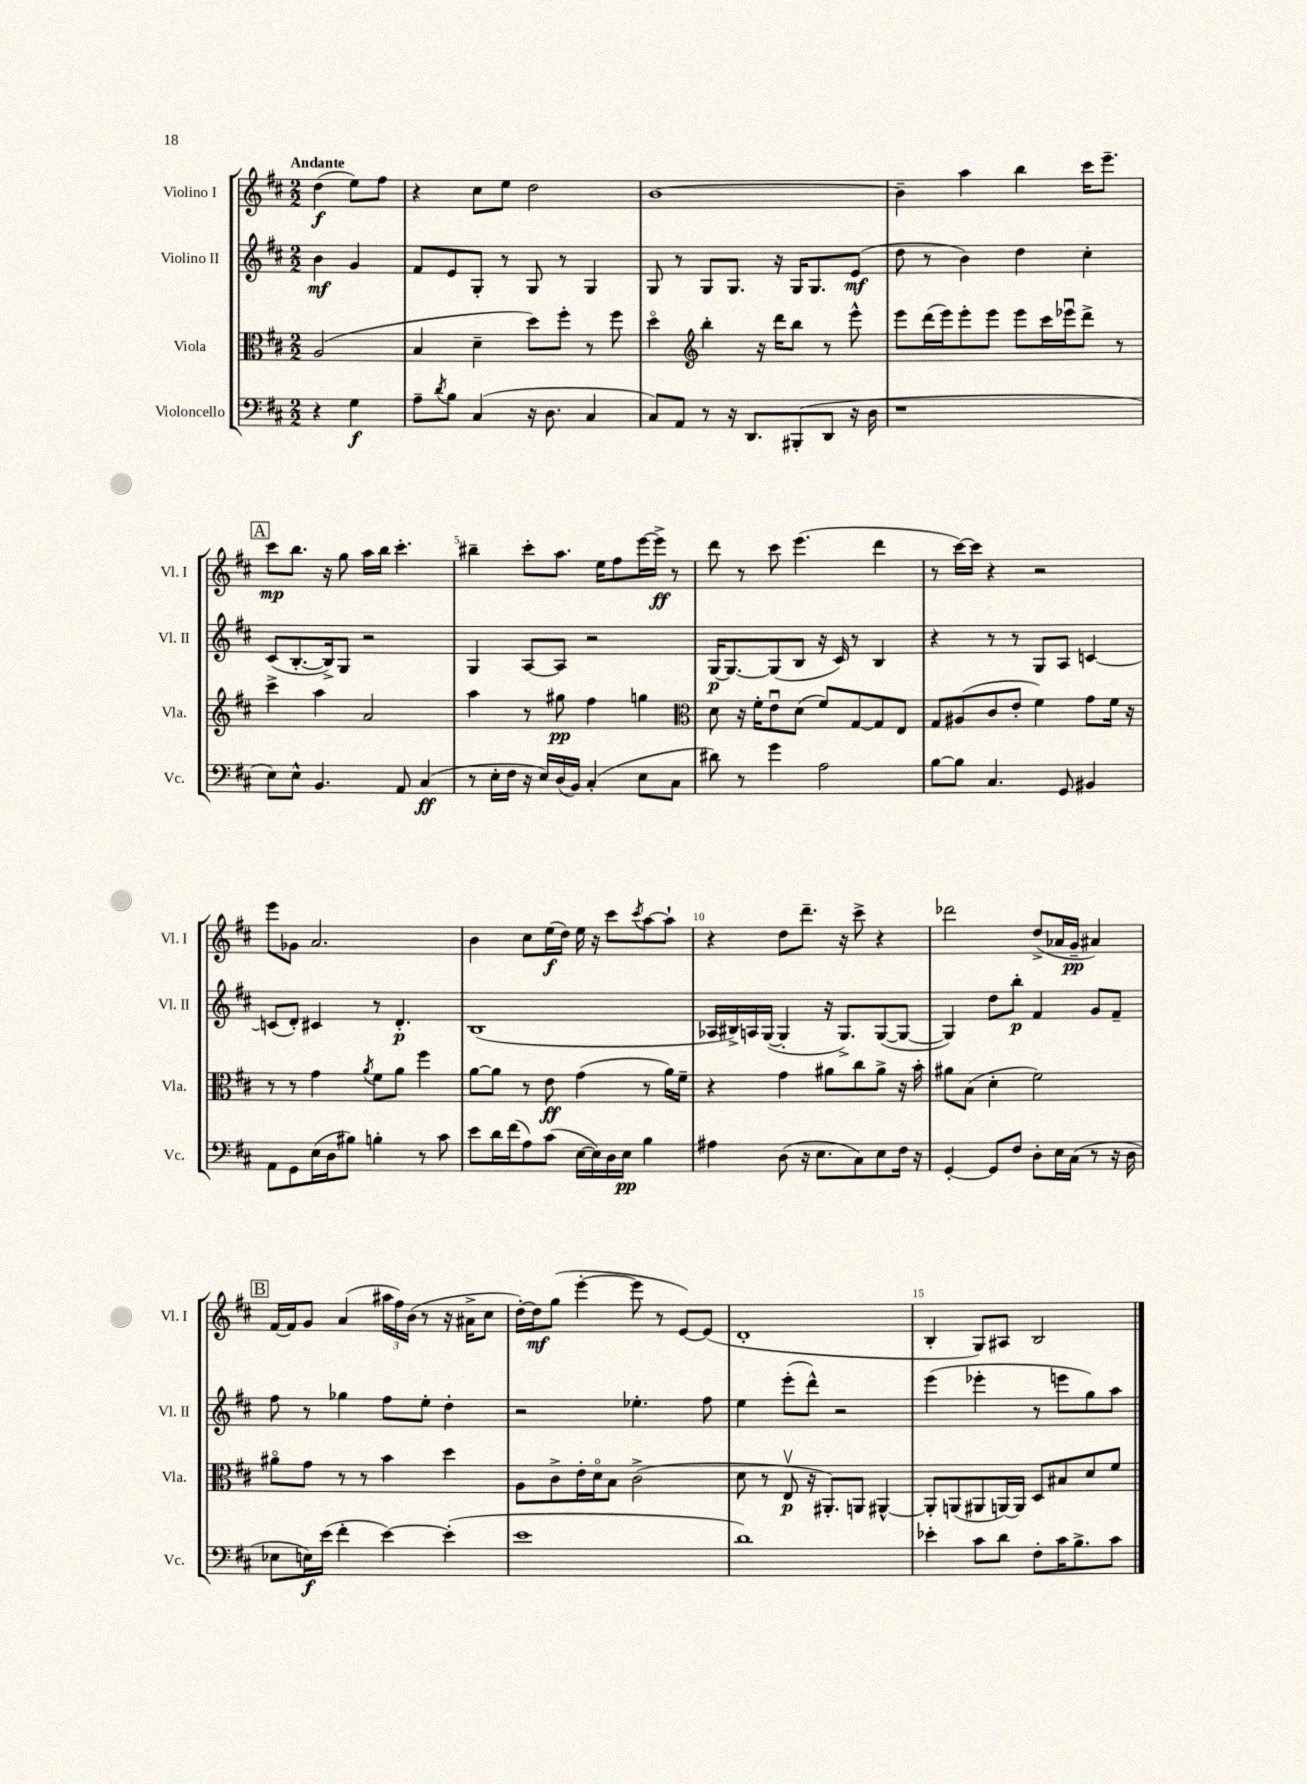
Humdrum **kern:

**kern	**kern	**kern	**kern
*staff4	*staff3	*staff2	*staff1
*clefF4	*clefC3	*clefG2	*clefG2
*k[f#c#]	*k[f#c#]	*k[f#c#]	*k[f#c#]
*M2/2	*M2/2	*M2/2	*M2/2
4r	(2A	4b	(4dd
4G	.	4g	8ee)
.	.	.	8ff#
=	=	=	=
8A~	4B	8f#	4r
8qd	.	.	.
8B	.	8e	.
(4C#	4d~	8G'	8cc#
.	.	8r	8ee
16r	8dd)	8G	2dd
8.D	.	.	.
.	8ff#'	8r	.
4C#	8r	4G	.
.	8ff#	.	.
=	=	=	=
8C#)	4ddo	8G	[1b
8AA	.	8r	.
*	*clefG2	*	*
8r	4bb'	8G	.
16r	.	8.G	.
8.DD	.	.	.
.	16r	.	.
.	16ddd	16r	.
(8BBB#'	8bb	16G	.
.	.	8.G	.
8DD	8r	.	.
16r	8eee^^	(8e	.
16D	.	.	.
=	=	=	=
1r	8eee	8dd	4b~]
.	(16ddd	8r	.
.	16eee)	.	.
.	8eee'	4b)	4aa
.	8eee	.	.
.	8eee	4dd	4bb
.	16ccc#	.	.
.	16eee-u	.	.
.	8ddd^	4cc#'	16ccc#
.	.	.	8.eee~
.	8r	.	.
=	=	=	=
8E)	4ccc#^	(8c#	8ccc#
8E^^	.	[8.B'	8.bb
4.BB	4aa	.	.
.	.	16B^])	16r
.	.	8G	8gg
.	2a	2r	16aa
.	.	.	16bb
8AA	.	.	4.ccc#'
(4C#	.	.	.
=	=	=	=
8r	4aa	4G	4bb#~
16E'	.	.	.
16F#	.	.	.
16r	8r	[8A	8ccc#'
16E)	.	.	.
(16D	8gg#	8A]	8.aa
16BB)	.	.	.
(4C#'	4ff#	2r	.
.	.	.	16ee
.	.	.	8ff#
8E	4gg	.	[16eee
.	.	.	16eee^]
8C#	.	.	8r
=	=	=	=
*	*clefC3	*	*
8d#)	8d	[16G	8ddd
.	.	8.G_	.
8r	16r	.	8r
.	16f#'	.	.
4g	8eu	(8G]	8ccc#
.	(8d	8B	(4.eee
2A	8f#)	16r	.
.	.	16c#)	.
.	[8G	8r	.
.	8G]	4B	4ddd
.	8E	.	.
=	=	=	=
[8B	8G	4r	8r
8B]	(8A#	.	[16ccc#)
.	.	.	16ccc#]
4.C#	8c#	8r	4r
.	8e'	8r	.
.	4f#)	8G	2r
8GG	.	8A	.
4BB#	8g	[4c	.
.	16f#	.	.
.	16r	.	.
=	=	=	=
8AA	8r	(8c]	8eee
8GG	8r	8d')	8g-
(16E	4g	4c#	2.a
16D	.	.	.
8B#)	.	.	.
.	8qa	.	.
4B'	8f#	8r	.
.	8a	4.d'	.
8r	4ff#	.	.
8c#	.	.	.
=	=	=	=
8e	[8a	(1B	4b
16d	8a]	.	.
(16f#	.	.	.
8A)	8r	.	8cc#
(8c#	8e	.	(16ee
.	.	.	16dd)
[16E	(4g	.	16ee
16E])	.	.	16r
16D	.	.	8ccc#
16E	.	.	.
.	.	.	8qccc#
4B	8r	.	[8aa
.	16a)	.	8aa`]
.	16f#~	.	.
=	=	=	=
4A#	4r	16A-	4r
.	.	16B#^)	.
.	.	16A	.
.	.	([16G	.
(8D	4g	4G']	8dd
16r	.	.	8.ddd~
8.E	.	.	.
.	8a#	16r	.
.	.	8.G^)	16r
8C#)	8cc#	.	8ccc#^
8E	8a#^	([8G	4r
16F#	16r	8G_	.
16r	16b'	.	.
=	=	=	=
[4GG'	8a#	4G])	2ddd-
.	(8B	.	.
8GG]	4d'	8dd	.
8F#	.	8bb'	.
8D'	2f#)	4f#	(8dd^
16E	.	.	16a-
(16C#	.	.	16g~
8r	.	8g	4a#)
16r	.	8f#~	.
16D	.	.	.
=	=	=	=
8E-	8a#o	8ff#	[16f#
.	.	.	16f#]
16E)	8g	8r	8g
(16e	.	.	.
4f#'	8r	4gg-	(4a
.	8r	.	.
[4e)	4b	8ff#	24aa#
.	.	.	24ff#)
.	.	.	(24b
.	.	8ee'	8r
(4e']	4dd	4dd'	16r
.	.	.	16a#^
.	.	.	8cc#
=	=	=	=
1e	8A	2r	[16dd')
.	.	.	16dd]
.	8c#^	.	(8gg
.	16e'	.	[4eee'
.	16do	.	.
.	8B	.	.
.	(2c#^	4.ee-'	8eee]
.	.	.	8r
.	.	.	[8e)
.	.	8ff#	(8e]
=	=	=	=
1d)	8d	4ee	1d'
.	8r	.	.
.	8Ev	(8eee'	.
.	16r	8ddd^^)	.
.	8.AA#')	.	.
.	.	2r	.
.	8AA	.	.
.	[4AA#^^	.	.
=	=	=	=
4e-'	8AA#']	(4eee	4B'
.	(8AA	.	.
8c#	8AA#	4eee-'	8G)
8d	[16AA)	.	8A#
.	16AA]	.	.
8F#'	8D	8r	2B
16c#	8B#	8eee	.
8.B^	.	.	.
.	8d	8gg)	.
8c#	8f#	8aa	.
==	==	==	==
*-	*-	*-	*-
